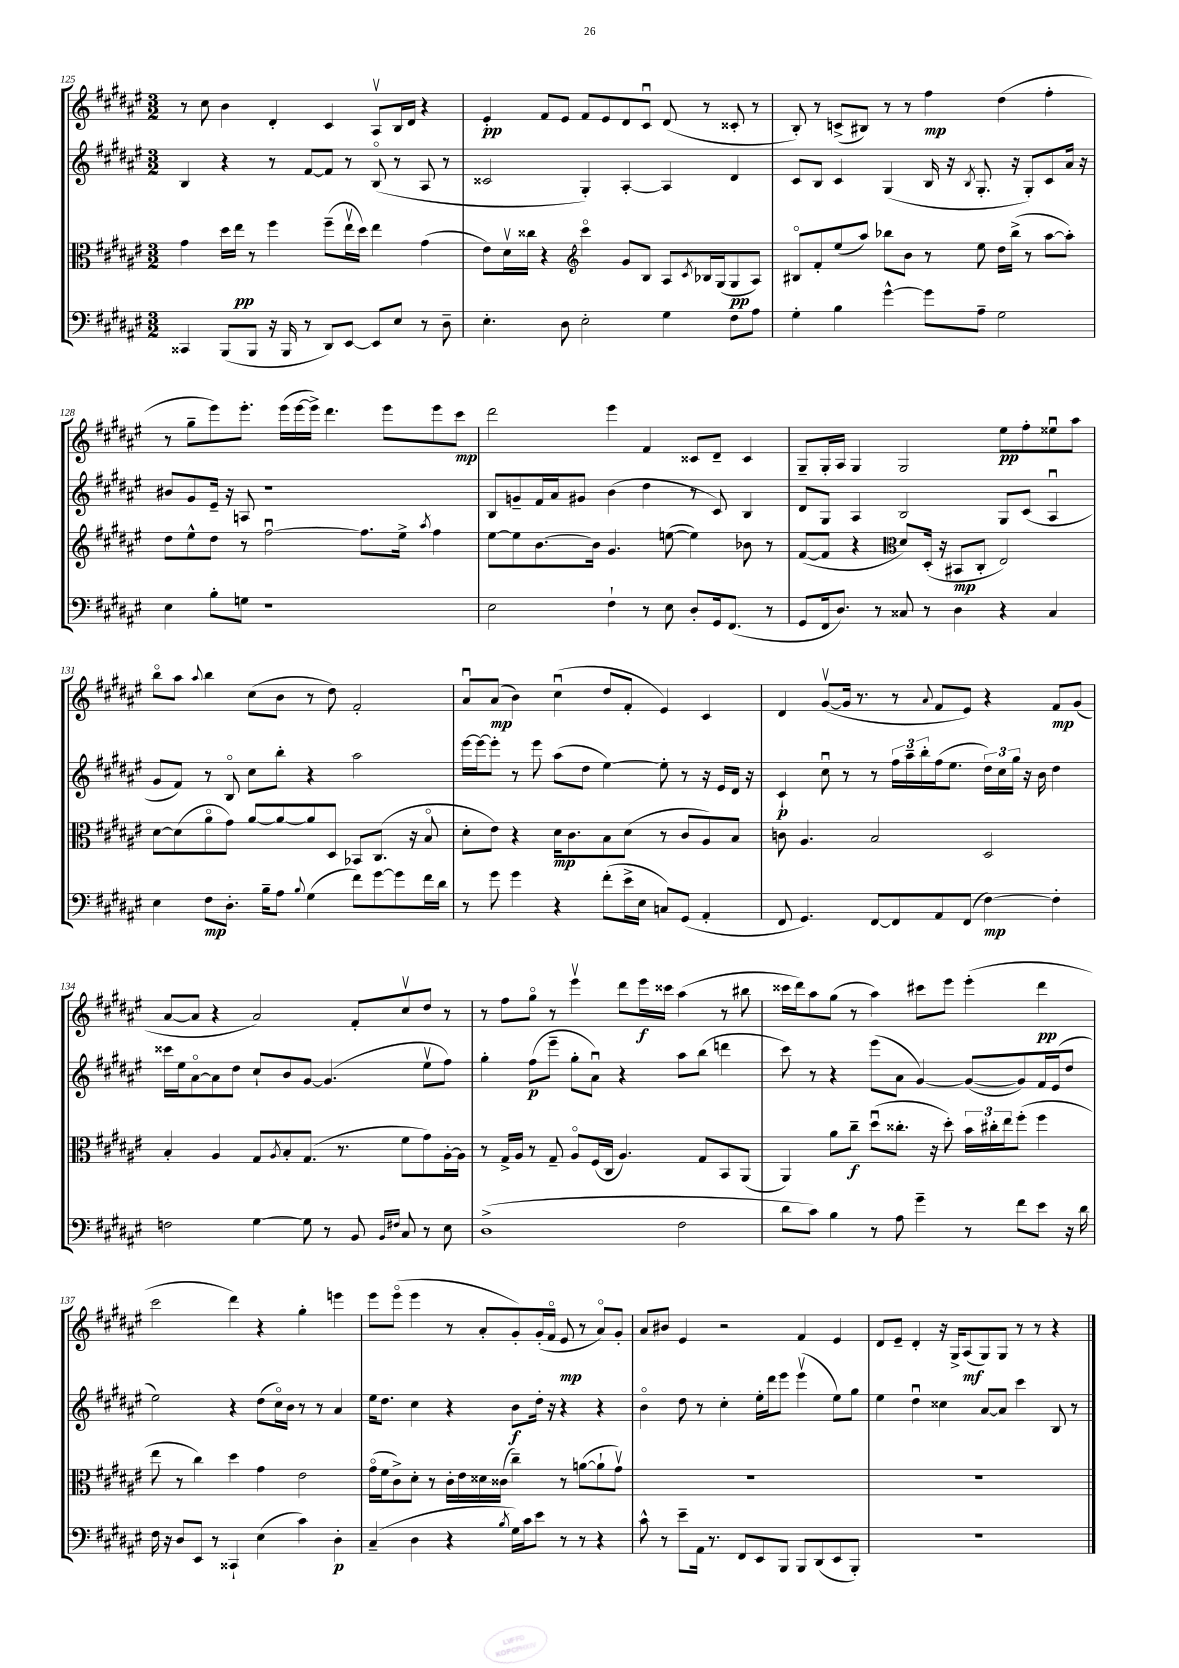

**kern	**dynam	**kern	**dynam	**kern	**dynam	**kern	**dynam
*part4	*part4	*part3	*part3	*part2	*part2	*part1	*part1
*staff4	*staff4	*staff3	*staff3	*staff2	*staff2	*staff1	*staff1
*clefF4	*	*clefC3	*	*clefG2	*	*clefG2	*
*k[f#c#g#d#a#e#]	*	*k[f#c#g#d#a#e#]	*	*k[f#c#g#d#a#e#]	*	*k[f#c#g#d#a#e#]	*
*M3/2	*	*M3/2	*	*M3/2	*	*M3/2	*
=125	=125	=125	=125	=125	=125	=125	=125
4CC##X/	.	4g#\	.	4B/	.	8r	.
.	.	.	.	.	.	8cc#\	.
(8BBB/L	.	16dd#\LL	.	4r	.	4b\	.
.	.	16ee#\JJ	pp	.	.	.	.
8BBB/J	.	8r	.	.	.	.	.
16r	.	4ff#\	.	8r	.	4d#'/	.
16BBB/	.	.	.	.	.	.	.
8r	.	.	.	[8f#/L	.	.	.
8DD#/L)	.	(8ff#~\L	.	8f#/J]	.	4c#/	.
[8EE#/J	.	16ee#v\L	.	8r	.	.	.
.	.	16dd#\JJ)	.	.	.	.	.
8EE#/L]	.	4ee#\	.	(8B/	.	8A#v/L	.
8E#/J	.	.	.	8r	.	16B/L	.
.	.	.	.	.	.	16d#/JJ	.
8r	.	(4g#\	.	8A#/	.	4r	.
8D#~\	.	.	.	8r	.	.	.
=126	=126	=126	=126	=126	=126	=126	=126
4.E#'\	.	8e#\L)	.	2c##X/	.	4e#'/	pp
.	.	16d#v\L	.	.	.	.	.
.	.	16cc##X\JJ	.	.	.	.	.
.	.	4r	.	.	.	8f#/L	.
8D#\	.	.	.	.	.	8e#/J	.
*	*	*clefG2	*	*	*	*	*
2E#'\	.	4ccc#\	.	4G#'/)	.	8f#/L	.
.	.	.	.	.	.	8e#/	.
.	.	8g#/L	.	[4A#'/	.	8d#/	.
.	.	8B/J	.	.	.	8c#u/J	.
4G#\	.	8A#/L	.	4A#/]	.	(8d#/	.
.	.	8qc#/	.	.	.	.	.
.	.	16B-X/L	.	.	.	8r	.
.	.	(16G#/J	.	.	.	.	.
8F#\L	.	8G#/	pp	4d#/	.	8c##X'/	.
8A#\J	.	8A#/J)	.	.	.	8r	.
=127	=127	=127	=127	=127	=127	=127	=127
4G#'\	.	8B#X/L	.	8c#/L	.	8B'/)	.
.	.	8f#'/	.	8B/J	.	8r	.
4B\	.	(8ee#/	.	4c#/	.	(8cn^/L	.
.	.	8aa#/J)	.	.	.	8B#X/J)	.
[4g#^^\	.	8bb-X\L	.	(4G#/	.	8r	.
.	.	8b\J	.	.	.	8r	.
8g#\L]	.	8r	.	16B/	.	4ff#\	mp
.	.	.	.	16r	.	.	.
.	.	.	.	8qB/	.	.	.
8A#~\J	.	8ee#\	.	8.G#'/	.	.	.
2G#\	.	16dd#\LL	.	.	.	(4dd#\	.
.	.	(16bb-^\JJ	.	16r	.	.	.
.	.	8r	.	8G#'/L)	.	.	.
.	.	[8aa#\L	.	8c#/	.	4ff#'\	.
.	.	8aa#'\J])	.	16a#/Jk	.	.	.
.	.	.	.	16r	.	.	.
!!LO:LB:g=z
=128	=128	=128	=128	=128	=128	=128	=128
4E#\	.	8dd#\L	.	8b#X/L	.	8r	.
.	.	8ee#^^\	.	8g#/	.	8gg#~\L	.
8B'\L	.	8dd#\J	.	16e#~/Jk	.	8eee#\)	.
.	.	.	.	16r	.	.	.
8Gn\J	.	8r	.	8An/	.	8.eee#'\J	.
1r	.	[2ff#u\	.	1r	.	.	.
.	.	.	.	.	.	(16eee#\LL	.
.	.	.	.	.	.	[16eee#\	.
.	.	.	.	.	.	16eee#^\JJ])	.
.	.	.	.	.	.	4.ddd#\	.
.	.	8.ff#\L]	.	.	.	.	.
.	.	.	.	.	.	8eee#\L	.
.	.	16ee#^\Jk	.	.	.	.	.
.	.	8qaa#/	.	.	.	.	.
.	.	4ff#\	.	.	.	8eee#\	.
.	.	.	.	.	.	8ccc#\J	mp
=129	=129	=129	=129	=129	=129	=129	=129
2E#\	.	[8ee#\L	.	8B/L	.	2ddd#\	.
.	.	8ee#\]	.	8gn~/	.	.	.
.	.	[8.b\	.	16f#/L	.	.	.
.	.	.	.	16a#/J	.	.	.
.	.	.	.	8g#X/J	.	.	.
.	.	16b\Jk]	.	.	.	.	.
4F#`\	.	4.g#/	.	(4b\	.	4eee#\	.
8r	.	.	.	4dd#\	.	4f#/	.
8E#\	.	([8een\	.	.	.	.	.
8D#'/L	.	4ee\])	.	8r	.	8c##X/L	.
16GG#/k	.	.	.	8c#/)	.	8d#~/J	.
(8.FF#/J	.	.	.	.	.	.	.
.	.	8b-X\	.	4B/	.	4c##/	.
8r	.	8r	.	.	.	.	.
=130	=130	=130	=130	=130	=130	=130	=130
8GG#/L	.	([8f#/L	.	8d#/L	.	8G#~/L	.
16FF#/k	.	8f#/J]	.	8G#/J	.	16G#'/L	.
8.D#/J)	.	.	.	.	.	16A#/JJ	.
.	.	4r	.	4A#/	.	4G#/	.
8r	.	.	.	.	.	.	.
*	*	*clefC3	*	*	*	*	*
8C##X/	.	8d#/L)	.	2B/	.	2G#/	.
8r	.	(16D#'/Jk	.	.	.	.	.
.	.	16r	.	.	.	.	.
4D#\	.	8BB#X/L	mp	.	.	.	.
.	.	8C#'/J	.	.	.	.	.
4r	.	2E#/)	.	8G#/L	.	8ee#\L	pp
.	.	.	.	(8c#/J	.	8ff#'\	.
4C##/	.	.	.	4A#u/	.	8ee##Xu\	.
.	.	.	.	.	.	8aa#\J	.
!!LO:LB:g=z
=131	=131	=131	=131	=131	=131	=131	=131
4E#\	.	[8d#\L	.	8g#/L	.	8bb\L	.
.	.	(8d#\]	.	8f#/J)	.	8aa#\J	.
.	.	.	.	.	.	8qqaa#/	.
8F#\L	mp	8a#\	.	8r	.	4bb\	.
8.D#'\J	.	8g#\J)	.	8B/	.	.	.
.	.	[8a#/L	.	8cc#\L	.	(8cc#\L	.
16B~\KL	.	.	.	.	.	.	.
8A#\J	.	8a#/_	.	8bb'\J	.	8b\J	.
8qqB/	.	.	.	.	.	.	.
(4G#\	.	8a#/]	.	4r	.	8r	.
.	.	8D#/J	.	.	.	8dd#\)	.
8f#\L)	.	8BB-X/L	.	2aa#\	.	2f#'/	.
[8g#\	.	(8.C#/J	.	.	.	.	.
8g#\]	.	.	.	.	.	.	.
.	.	16r	.	.	.	.	.
16f#\L	.	8B/	.	.	.	.	.
16d#\JJ	.	.	.	.	.	.	.
=132	=132	=132	=132	=132	=132	=132	=132
8r	.	8d#'\L	.	[16eee#\LL	.	8a#u/L	.
.	.	.	.	16eee#\J_	.	.	.
8g#\	.	8e#\J)	.	8eee#'\J]	.	(8a#/J	mp
4g#\	.	4r	.	8r	.	4b\)	.
.	.	.	.	8eee#\	.	.	.
4r	.	16d#\KL	mp	(8aa#\L	.	(4cc#u\	.
.	.	8.c#\	.	.	.	.	.
.	.	.	.	8dd#\J	.	.	.
(8f#'\L	.	8B\	.	[4ee#\)	.	8dd#/L	.
16e#^\L	.	(8d#\J	.	.	.	8f#'/J	.
16E#\JJ	.	.	.	.	.	.	.
8Cn/L)	.	8r	.	8ee#'\]	.	4e#/)	.
(8GG#/J	.	8c#/L	.	8r	.	.	.
4AA#'/	.	8A#/)	.	16r	.	4c#/	.
.	.	.	.	16e#/LL	.	.	.
.	.	8B/J	.	16d#/JJ	.	.	.
.	.	.	.	16r	.	.	.
=133	=133	=133	=133	=133	=133	=133	=133
8FF#/	.	8cn\	.	4c#`/	p	4d#/	.
4.GG#/)	.	4.A#/	.	.	.	.	.
.	.	.	.	8cc#u\	.	([8g#v/L	.
.	.	.	.	8r	.	16g#/Jk]	.
.	.	.	.	.	.	8.r	.
[8FF#/L	.	2B/	.	8r	.	.	.
8FF#/]	.	.	.	24ff#\LL	.	8r	.
.	.	.	.	24aa#~\	.	.	.
.	.	.	.	24bb'\	.	.	.
.	.	.	.	.	.	8qqa#/	.
8AA#/	.	.	.	(16ff#\J	.	8f#/L	.
.	.	.	.	8.ee#\J	.	.	.
(8FF#/J	.	.	.	.	.	8e#/J)	.
[4F#\)	mp	2D#/	.	24dd#\LL)	.	4r	.
.	.	.	.	24cc#\	.	.	.
.	.	.	.	24gg#\JJ	.	.	.
.	.	.	.	16r	.	.	.
.	.	.	.	16b\	.	.	.
4F#'\]	.	.	.	4dd#\	.	8f#/L	mp
.	.	.	.	.	.	(8g#/J	.
!!LO:LB:g=z
=134	=134	=134	=134	=134	=134	=134	=134
2Fn\	.	4B'/	.	16ccc##X\LL	.	[8a#/L	.
.	.	.	.	16ee#\J	.	.	.
.	.	.	.	[8a#\	.	8a#/J]	.
.	.	4A#/	.	8a#\]	.	4r	.
.	.	.	.	8dd#\J	.	.	.
[4G#\	.	8G#/L	.	8cc#`/L	.	2a#/)	.
.	.	8qA#/	.	.	.	.	.
.	.	8B'/	.	8b/	.	.	.
8G#\]	.	(8.G#/J	.	[8g#/J	.	.	.
8r	.	.	.	(4.g#/]	.	.	.
.	.	8.r	.	.	.	.	.
8BB/	.	.	.	.	.	8f#'/L	.
16qqBB/LL	.	.	.	.	.	.	.
16qqF#X/JJ	.	.	.	.	.	.	.
8C#/	.	8f#\L	.	.	.	8cc#v/	.
8r	.	8g#\)	.	8ee#v\L	.	8dd#/J	.
8E#\	.	[16A#'\L	.	8ff#\J)	.	8r	.
.	.	16A#\JJ]	.	.	.	.	.
=135	=135	=135	=135	=135	=135	=135	=135
(1D#^	.	8r	.	4gg#'\	.	8r	.
.	.	16G#^/LL	.	.	.	8ff#\L	.
.	.	16A#/JJ	.	.	.	.	.
.	.	8r	.	(8ff#\L	p	8gg#\J	.
.	.	8G#~/	.	8eee#~\J	.	8r	.
.	.	8A#/L	.	8gg#'\L	.	4eee#v\	.
.	.	(16F#/L	.	8a#u\J)	.	.	.
.	.	16C#/JJ	.	.	.	.	.
.	.	4.A#/)	.	4r	.	8ddd#\L	.
.	.	.	.	.	.	16eee#\L	f
.	.	.	.	.	.	16ccc##X\JJ	.
2F#\	.	.	.	8aa#\L	.	(4aa#\	.
.	.	8G#/L	.	(8bb\J	.	.	.
.	.	8BB/	.	4dddn\	.	8r	.
.	.	(8AA#/J	.	.	.	8bb#X\	.
=136	=136	=136	=136	=136	=136	=136	=136
8d#\L	.	4AA#/)	.	8ccc#\)	.	16ccc##X\LL	.
.	.	.	.	.	.	16ddd#\J)	.
8c#\J)	.	.	.	8r	.	8aa#\	.
4B\	.	8a#\L	.	4r	.	(8gg#\J	.
.	.	8cc#~\J	f	.	.	8r	.
8r	.	(8dd#u\L	.	(8eee#\L	.	4aa#\)	.
8A#\	.	8.cc##X'\J	.	8a#\J	.	.	.
4g#~\	.	.	.	[4g#/)	.	8ccc#X\L	.
.	.	16r	.	.	.	.	.
.	.	8dd#'\)	.	.	.	8eee#\J	.
8r	.	24b\LL	.	(8g#/L_	.	(4eee#'\	.
.	.	24cc#X'\	.	.	.	.	.
.	.	24ee#\J	.	.	.	.	.
8f#\L	.	(8ff#'\J	.	8g#/])	.	.	.
8e#\J	.	4ff#\	.	16f#/L	.	4ddd#\	pp
.	.	.	.	(16e#/J	.	.	.
16r	.	.	.	8dd#/J	.	.	.
16d#\	.	.	.	.	.	.	.
!!LO:LB:g=z
=137	=137	=137	=137	=137	=137	=137	=137
16F#\	.	8ee#\	.	2ee#\)	.	2ccc#\	.
16r	.	.	.	.	.	.	.
8D#/L	.	8r	.	.	.	.	.
8EE#/J	.	4cc#\)	.	.	.	.	.
8r	.	.	.	.	.	.	.
4CC##X`/	.	4dd#\	.	4r	.	4ddd#\)	.
(4E#\	.	4g#\	.	(8dd#\L	.	4r	.
.	.	.	.	16cc#\L)	.	.	.
.	.	.	.	16b\JJ	.	.	.
4c#\)	.	2e#\	.	8r	.	4gg#'\	.
.	.	.	.	8r	.	.	.
4D#'\	p	.	.	4a#/	.	4eeen\	.
=138	=138	=138	=138	=138	=138	=138	=138
(4C#~/	.	(16g#\LL	.	16ee#\KL	.	8eee#\L	.
.	.	16f#\J	.	8.dd#\J	.	.	.
.	.	8c#^\)	.	.	.	(8eee#\J	.
4D#\	.	8d#'\J	.	4cc#\	.	4eee#\	.
.	.	8r	.	.	.	.	.
4r	.	16c#'\LL	.	4r	.	8r	.
.	.	16e#\	.	.	.	.	.
.	.	16d##X\	.	.	.	8a#'/L	.
.	.	(16c##X\JJ	.	.	.	.	.
8qB/	.	.	.	.	.	.	.
16G#\LL)	.	4cc#~\)	.	8b\L	f	8g#'/)	.
16c#\J	.	.	.	.	.	.	.
8e#\J	.	.	.	16dd#'\Jk	.	(16g#'/L	.
.	.	.	.	16r	.	16f#/JJ	.
8r	.	8r	.	4r	.	8e#/	mp
8r	.	([8an\L	.	.	.	8r	.
4r	.	8a`\]	.	4r	.	8a#/L)	.
.	.	8g#v\J)	.	.	.	8g#'/J	.
=139	=139	=139	=139	=139	=139	=139	=139
8c#^^\	.	1.r	.	4b\	.	8a#/L	.
8r	.	.	.	.	.	8b#X/J	.
8e#~\L	.	.	.	8dd#\	.	4e#/	.
16AA#\Jk	.	.	.	8r	.	.	.
8.r	.	.	.	.	.	.	.
.	.	.	.	4cc#'\	.	2r	.
8FF#/L	.	.	.	.	.	.	.
8EE#/	.	.	.	16ee#'\LL	.	.	.
.	.	.	.	16ddd#\J	.	.	.
8BBB/J	.	.	.	8eee#\J	.	.	.
8BBB/L	.	.	.	(4eee#v\	.	4f#/	.
(8DD#/	.	.	.	.	.	.	.
8EE#/	.	.	.	8ee#\L)	.	4e#/	.
8BBB'/J)	.	.	.	8gg#\J	.	.	.
=140	=140	=140	=140	=140	=140	=140	=140
1.r	.	1.r	.	4ee#\	.	8d#/L	.
.	.	.	.	.	.	8e#~/J	.
.	.	.	.	4dd#u\	.	4d#'/	.
.	.	.	.	4cc##X\	.	16r	.
.	.	.	.	.	.	16G#^/KL	.
.	.	.	.	.	.	(8A#/	mf
.	.	.	.	[8a#/L	.	8G#/)	.
.	.	.	.	8a#/J]	.	8G#/J	.
.	.	.	.	4ccc#\	.	8r	.
.	.	.	.	.	.	8r	.
.	.	.	.	8B/	.	4r	.
.	.	.	.	8r	.	.	.
==	==	==	==	==	==	==	==
*-	*-	*-	*-	*-	*-	*-	*-
